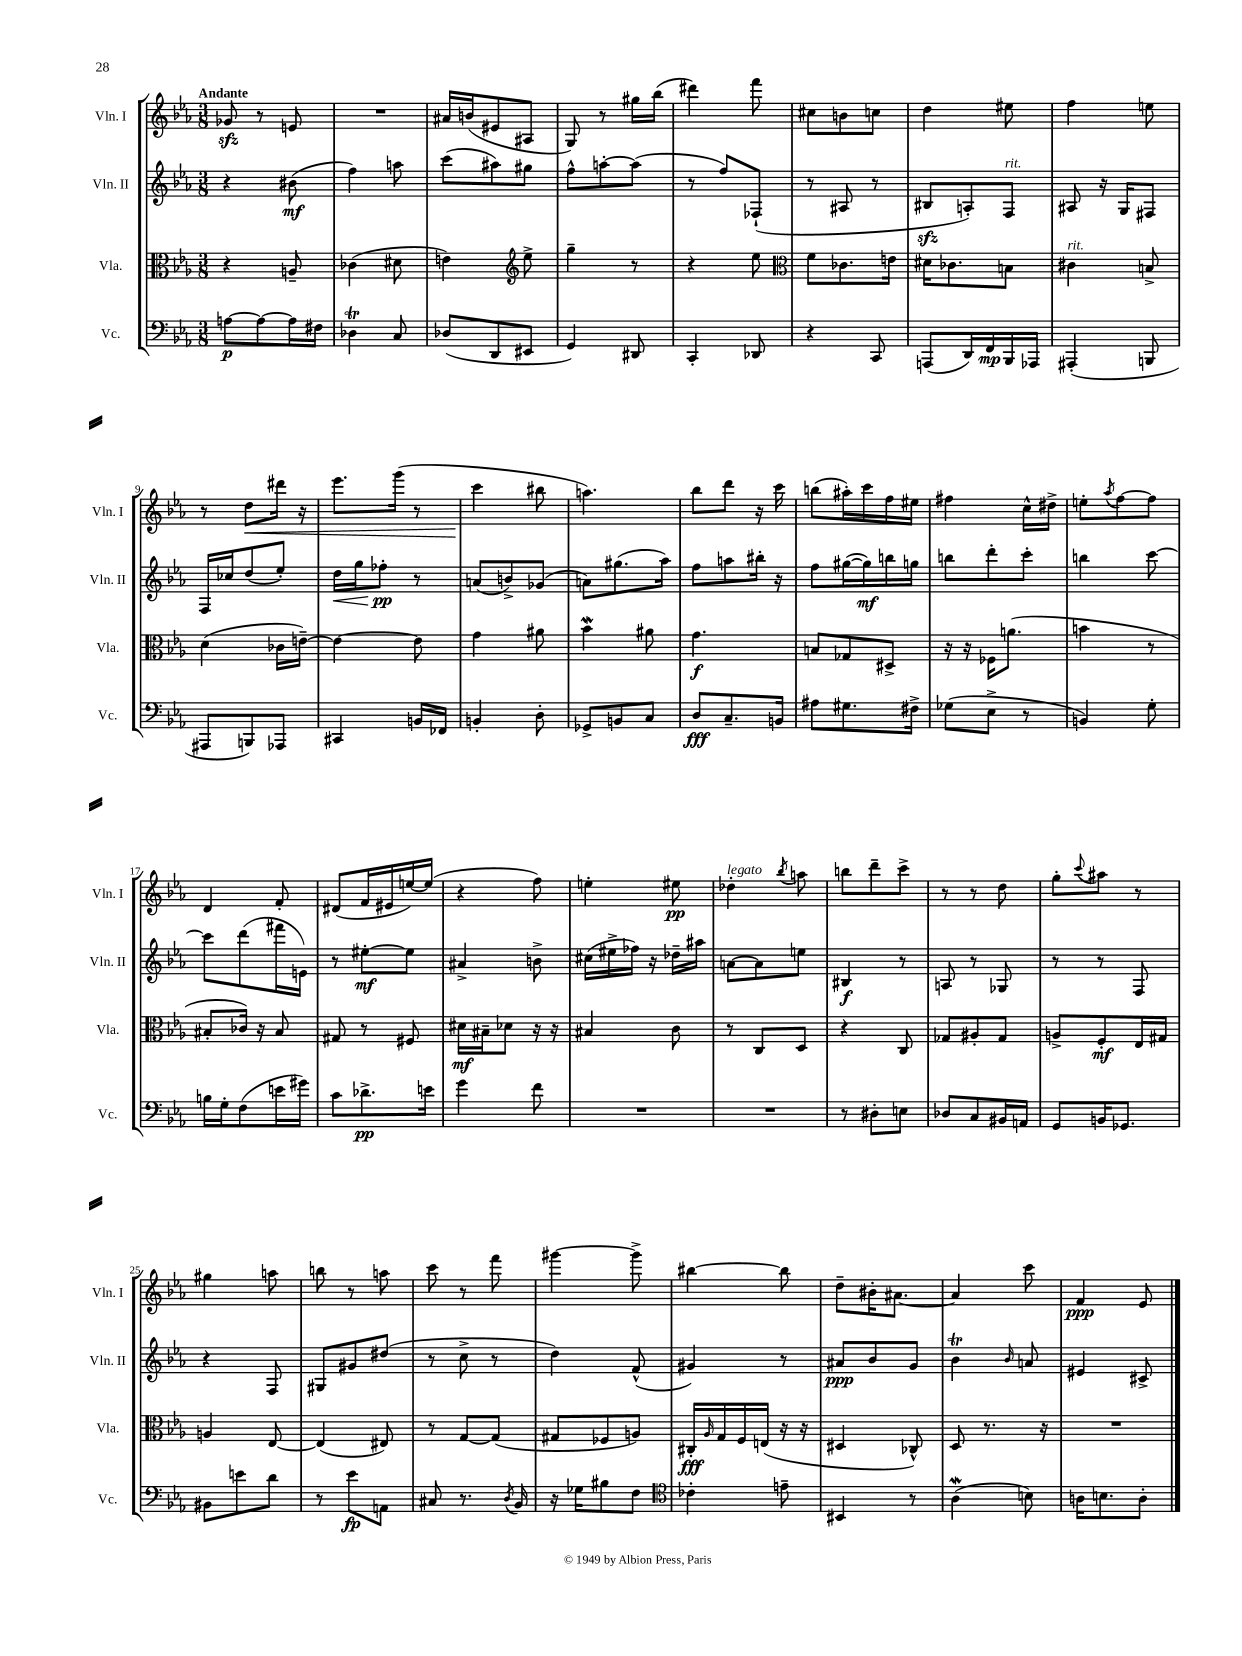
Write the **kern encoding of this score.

**kern	**kern	**kern	**kern
*staff4	*staff3	*staff2	*staff1
*clefF4	*clefC3	*clefG2	*clefG2
*k[b-e-a-]	*k[b-e-a-]	*k[b-e-a-]	*k[b-e-a-]
*M3/8	*M3/8	*M3/8	*M3/8
[8A	4r	4r	8g-
8A_	.	.	8r
16A]	8A~	(8b#	8e
16F#	.	.	.
=	=	=	=
4D-	(4c-	4ff)	4.r
8C	8d#	8aa	.
=	=	=	=
(8D-	4e)	(8ccc	16a#
.	.	.	(16b
8DD	.	8aa#)	8e#
*	*clefG2	*	*
8EE#	8ee-^	8gg#	8A#
=	=	=	=
4GG)	4gg~	8ff^^	8G)
.	.	[8aa'	8r
8DD#	8r	(8aa]	16gg#
.	.	.	(16bb-
=	=	=	=
4CC'	4r	8r	4ddd#)
.	.	8ff)	.
8DD-	8ee-	(8F-`	8fff
=	=	=	=
*	*clefC3	*	*
4r	8f	8r	8cc#
.	8.c-	8A#	8b
8CC	.	8r	8cc
.	16e	.	.
=	=	=	=
(8AAA	16d#	8B#	4dd
.	8.c-	.	.
16DD)	.	8A')	.
16FF	.	.	.
16BBB-	8B	8F	8ee#
16AAA-	.	.	.
=	=	=	=
(4AAA#'	4c#	8A#	4ff
.	.	16r	.
.	.	16G	.
8BBB	8B^	8F#	8ee
=	=	=	=
8AAA#	(4d	16F	8r
.	.	16cc-	.
8BBB)	.	(8dd	8dd
8AAA-	16c-	8ee-')	16ddd#
.	[16e~)	.	16r
=	=	=	=
4CC#	4e_	16dd	8.eee-
.	.	16gg	.
.	.	8ff-'	.
.	.	.	(16ggg
16BB	8e]	8r	8r
16FF-	.	.	.
=	=	=	=
4BB'	4g	(8a	4ccc
.	.	8b^)	.
8D'	8a#	(8g-	8bb#
=	=	=	=
8GG-^	4b-	8a)	4.aa)
8BB	.	(8.gg#	.
8C	8a#	.	.
.	.	16aa-)	.
=	=	=	=
8D	4.g	8ff	8bb-
8.C~	.	8aa	8ddd
.	.	16bb#'	16r
16BB	.	16r	16ccc
=	=	=	=
8A#	8B	8ff	(8bb
8.G#	8G-	([16gg#	16aa#')
.	.	16gg#])	16ccc
.	8D#^	16bb	16ff
16F#^	.	16gg	16ee#
=	=	=	=
(8G-	16r	8bb	4ff#
.	16r	.	.
8E-^	16F-	8ddd'	.
.	(8.a	.	.
8r	.	8ccc'	16cc^^
.	.	.	16dd#^
=	=	=	=
4BB)	4b	4bb	8ee'
.	.	.	8qaa-
.	.	.	[8ff
8G'	8r	[8ccc	8ff]
=	=	=	=
16B	8B#'	8ccc]	4d
16G'	.	.	.
(8F	16c-)	(8ddd	.
.	16r	.	.
16e	8B#	16fff#	8f'
16g#)	.	16e)	.
=	=	=	=
8c	8G#	8r	(8d#
8.d-^	8r	[8ee#'	16f
.	.	.	16e#
.	8F#	8ee#]	[16ee)
16e	.	.	(16ee]
=	=	=	=
4g	16d#	4a#^	4r
.	16B#~	.	.
.	8d-	.	.
8f	16r	8b^	8ff)
.	16r	.	.
=	=	=	=
4.r	4B#	(16cc#	4ee'
.	.	16ee#^	.
.	.	16ff-)	.
.	.	16r	.
.	8c	16dd-~	8ee#
.	.	16aa#	.
=	=	=	=
4.r	8r	[8a	4dd-'
.	8C	8a]	.
.	.	.	8qbb-
.	8D	8ee	8aa
=	=	=	=
8r	4r	4B#	8bb
8D#'	.	.	8ddd~
8E	8C	8r	8ccc^
=	=	=	=
8D-	8G-	8A	8r
8C	8A#'	8r	8r
16BB#	8G-	8G-	8dd
16AA	.	.	.
=	=	=	=
8GG	8A^	8r	8gg'
.	.	.	8qqccc
16BB	8F'	8r	8aa#
8.GG-	.	.	.
.	16E-	8F	8r
.	16G#	.	.
=	=	=	=
8BB#	4A	4r	4gg#
8e	.	.	.
8d	[8E-	8F	8aa
=	=	=	=
8r	(4E-]	8G#	8bb
8e-	.	8g#	8r
8AA	8E#)	(8dd#	8aa
=	=	=	=
8C#	8r	8r	8ccc
8.r	[8G	8cc^	8r
.	(8G]	8r	8fff
8qD	.	.	.
16BB-	.	.	.
=	=	=	=
16r	8G#	4dd)	[4ggg#
16G-	.	.	.
8B#	8F-	.	.
8F	8A)	(8f^^	8ggg#^]
=	=	=	=
*clefC4	*	*	*
4c-'	16C#'	4g#)	[4bb#
.	16qqA-	.	.
.	16G	.	.
.	16F	.	.
.	(16E	.	.
8e~	16r	8r	8bb#]
.	16r	.	.
=	=	=	=
4BB#	4D#	8a#	8dd~
.	.	8b-	16b#'
.	.	.	[8.a#
8r	8C-^^)	8g	.
=	=	=	=
(4A-	8D	4b-	4a#]
.	8.r	.	.
.	.	16qqb-	.
8B)	.	8a	8ccc
.	16r	.	.
=	=	=	=
16A	4.r	4e#	4f
8.B	.	.	.
8A'	.	8c#^	8e-
==	==	==	==
*-	*-	*-	*-
